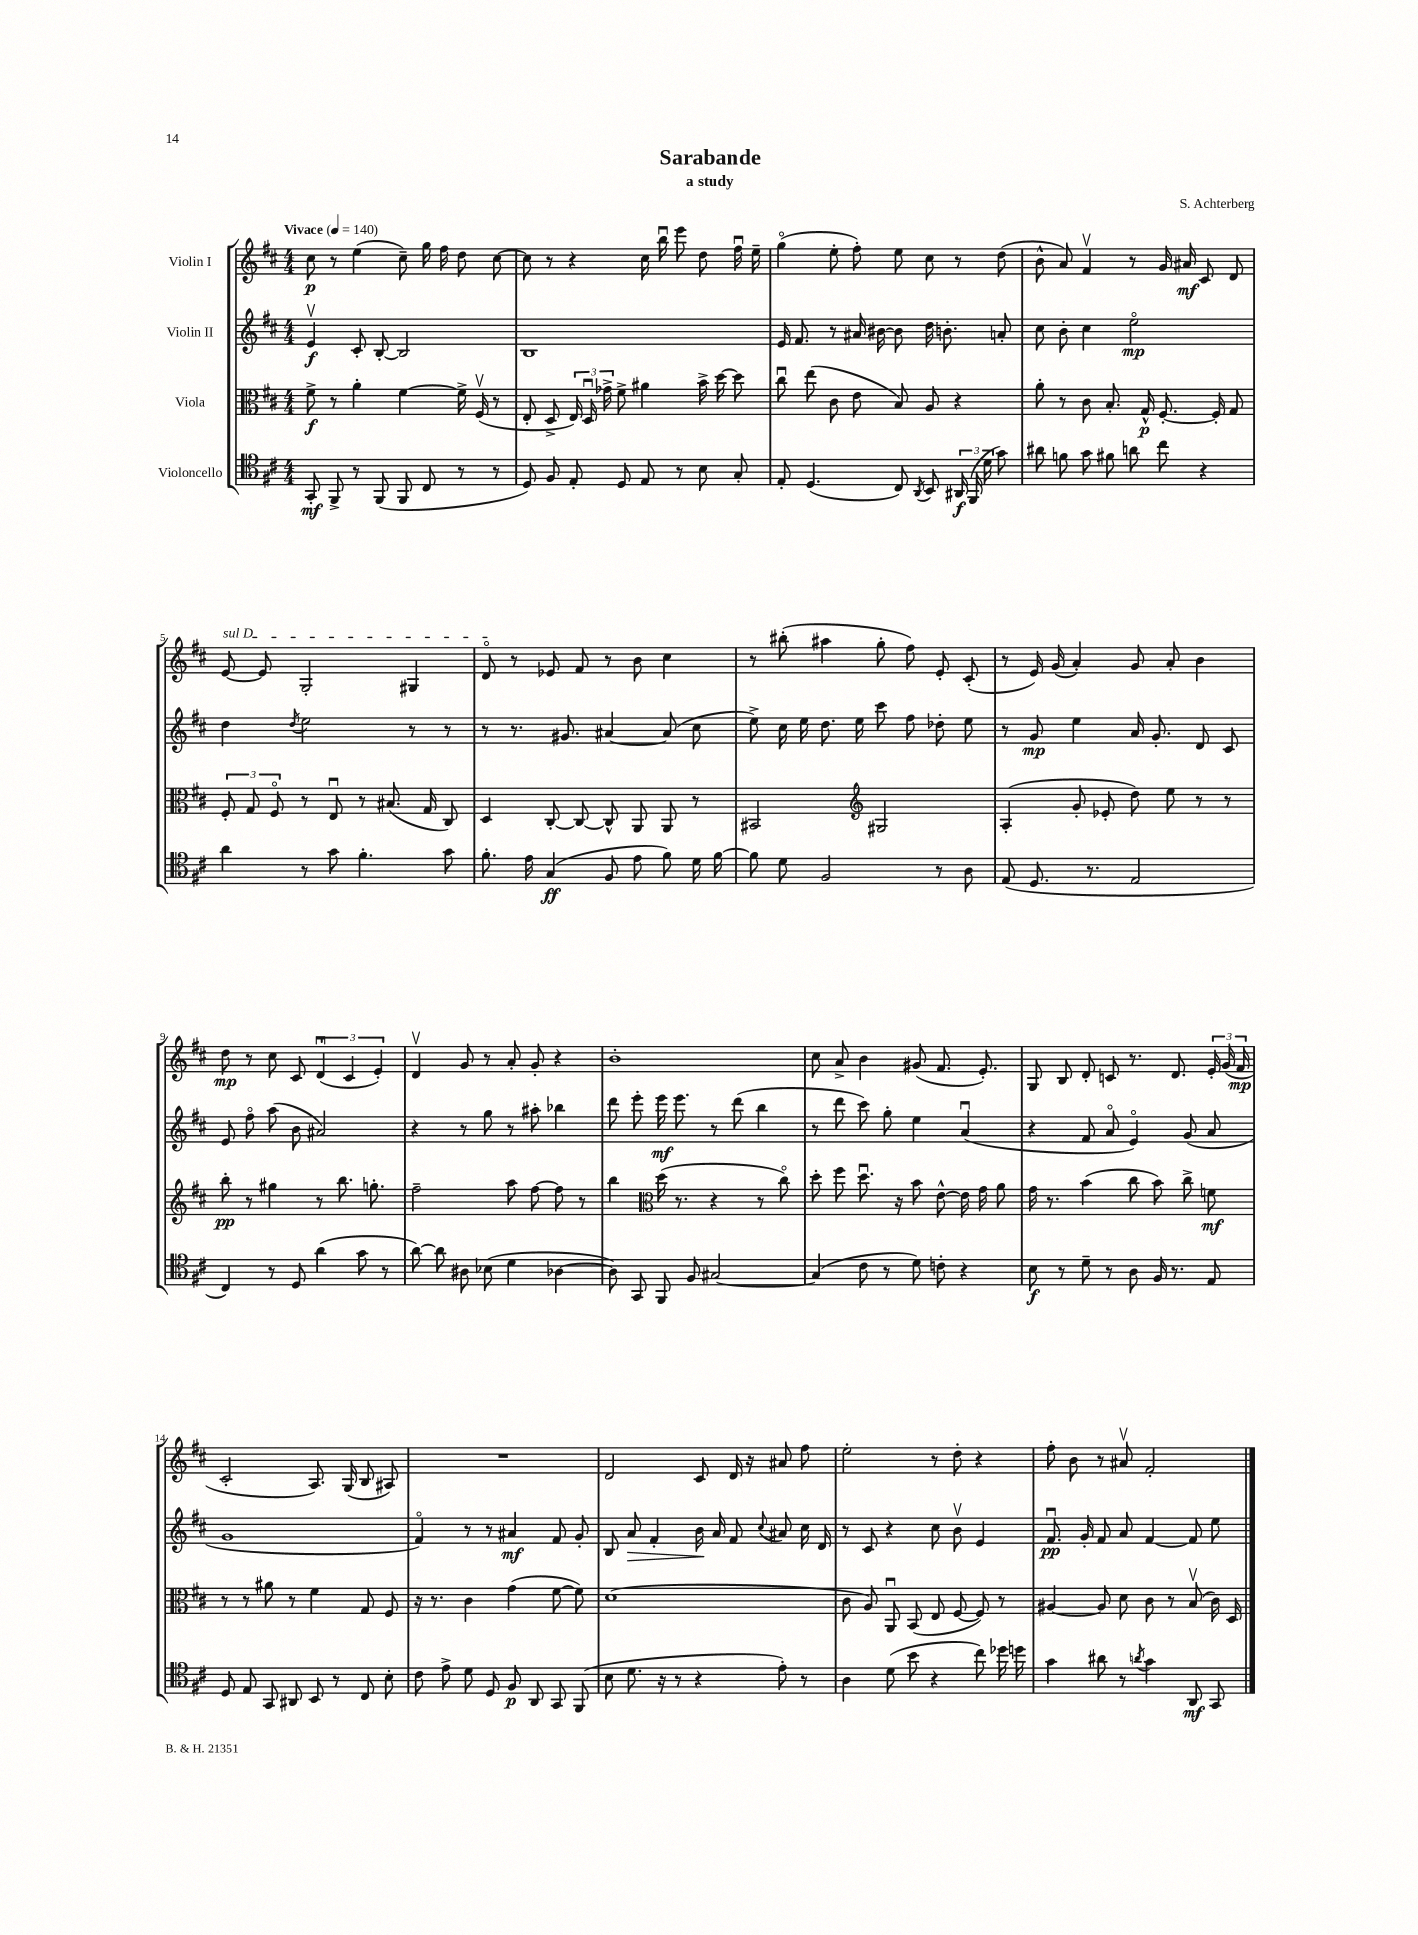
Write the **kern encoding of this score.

**kern	**kern	**kern	**kern
*staff4	*staff3	*staff2	*staff1
*clefC4	*clefC3	*clefG2	*clefG2
*k[f#c#]	*k[f#c#]	*k[f#c#]	*k[f#c#]
*M4/4	*M4/4	*M4/4	*M4/4
*MM140	*MM140	*MM140	*MM140
8GG'/	8f#^\	4ev/	8cc#\
8FF#^/	8r	.	8r
8r	4a'\	8c#'/	(4ee\
(8FF#/	.	[8B'/	.
8FF#/	[4f#\	2B/]	8cc#~\)
8C#/	.	.	16gg\
.	.	.	16ff#\
8r	16f#^\]	.	8dd\
.	(16F#v/	.	.
8r	8r	.	[8cc#\
=	=	=	=
8D/)	8E'/	1B	8cc#\]
8F#/	8D^/	.	8r
8E'/	24E/)	.	4r
.	24Du/	.	.
.	24g-^\	.	.
8D/	8f#^\	.	.
8E/	4a#\	.	16cc#\
.	.	.	16bbu\
8r	.	.	8eee\
8B\	16b^\	.	8dd\
.	[16dd\	.	.
8G'/	8dd\]	.	16ff#u\
.	.	.	16ee~\
=	=	=	=
8E'/	8cc#u\	16e/	(4ggo\
.	.	8.f#/	.
(4.D/	(8ee\	.	.
.	8c#\	8r	8ee'\
.	8e\	16a#/	8ff#'\)
.	.	[16b#\	.
8C#/)	8B/)	8b#\]	8ee\
8qAA/	.	.	.
8BB/	8A/	16dd\	8cc#\
.	.	8.b'\	.
24AA#/	4r	.	8r
(24FF#/	.	.	.
24d\	.	.	.
8g\)	.	8a'/	(8dd\
=	=	=	=
8a#\	8a'\	8cc#\	8b^^\
8f\	8r	8b'\	8a/)
8g\	8c#\	4cc#\	4f#v/
8f#\	8.B'/	.	.
8a\	.	2eeo\	8r
.	16G^^/	.	.
8cc#\	[8.F#'/	.	16g/
.	.	.	16a#/
4r	.	.	8c#/
.	16F#'/]	.	.
.	8G/	.	8d/
=	=	=	=
4a\	12F#'/	4dd\	[8e/
.	12G/	.	.
.	.	.	8e/]
.	12F#o/	.	.
.	.	8qdd/	.
8r	8r	2ee\	2G'/
8g\	8Eu/	.	.
4.f#'\	8r	.	.
.	(8.B#/	.	.
.	.	8r	4G#/
.	16G/	.	.
8g\	8C#/)	8r	.
=	=	=	=
8.f#'\	4D/	8r	8do/
.	.	8.r	8r
16e\	.	.	.
(4G/	[8C#'/	.	8e-/
.	.	8.g#/	.
.	8C#/_	.	8f#/
8F#/	8C#^^/]	[4a#/	8r
8e\	8AA/	.	8b\
8f#\)	8AA/	(8a#/]	4cc#\
16d\	8r	8cc#\	.
[16f#\	.	.	.
=	=	=	=
8f#\]	2BB#/	8ee^\)	8r
8d\	.	16cc#\	(8bb#'\
.	.	16ee\	.
2F#/	.	8.dd\	4aa#\
.	.	16ee\	.
*	*clefG2	*	*
.	2G#/	8ccc#\	8gg'\
.	.	8ff#\	8ff#\)
8r	.	8dd-'\	8e'/
8A\	.	8ee\	(8c#'/
=	=	=	=
(8E/	(4A'/	8r	8r
8.D/	.	8g/	16e/)
.	.	.	(16g/
.	8g'/	4ee\	4a'/)
8.r	.	.	.
.	8e-'/	.	.
2E/	8dd\)	16a/	8g/
.	.	8.g'/	.
.	8ee\	.	8a'/
.	8r	8d/	4b\
.	8r	8c#/	.
=	=	=	=
4C#/)	8bb'\	8e/	8dd\
.	8r	8ff#o\	8r
8r	4gg#\	(8aa\	8cc#\
8D/	.	8b\	8c#/
(4a\	8r	2a#/)	(6du/
.	8.bb\	.	.
.	.	.	6c#/
8g\	.	.	.
.	8.gg'\	.	.
.	.	.	6e'/)
8r	.	.	.
=	=	=	=
[8a\)	2ff#~\	4r	4dv/
8a\]	.	.	.
8A#\	.	8r	8g/
(8B-\	.	8gg\	8r
4d\	8aa\	8r	8a'/
.	[8ff#\	8aa#'\	8g'/
[4A-\	8ff#\]	4bb-\	4r
.	8r	.	.
=	=	=	=
8A-\])	4bb\	8ddd\	1b'
8GG/	.	8eee'\	.
*	*clefC3	*	*
8FF#/	(16dd\	16eee\	.
.	8.r	8.eee\	.
8F#/	.	.	.
[2G#/	4r	8r	.
.	.	(8ddd\	.
.	8r	4bb\	.
.	8cc#o\)	.	.
=	=	=	=
(4G#/]	8dd'\	8r	8cc#\
.	8ff#\	8ddd\	8a^/
8c#\	8.ddu\	8ccc#\)	4b\
8r	.	8gg'\	.
.	16r	.	.
8d\)	8b\	4ee\	(8g#/
8c'\	[8e^^\	.	8.f#/
4r	16e\]	(4au/	.
.	16g\	.	8.e'/)
.	8a\	.	.
=	=	=	=
8B\	16g\	4r	8G/
.	8.r	.	.
8r	.	.	8B/
8d~\	(4b\	8f#/	8d'/
8r	.	8ao/	8c/
8A\	8cc#\	4eo/)	8.r
16F#/	8b\)	.	.
8.r	.	.	8.d/
.	8cc#^\	(8g/	.
8E/	8f\	8a/	24e'/
.	.	.	(24g/
.	.	.	24f#/
=	=	=	=
8D/	8r	1g	2c#'/
8E/	8r	.	.
8GG/	8a#\	.	.
8AA#/	8r	.	.
8BB/	4f#\	.	8.A/)
8r	.	.	.
.	.	.	(16G/
8C#/	8G/	.	8B/
8B'\	8F#/	.	8A#/)
=	=	=	=
8c#\	16r	4f#o/)	1r
.	8.r	.	.
8e^\	.	.	.
8d\	4c#\	8r	.
8D/	.	8r	.
8F#/	(4g\	4a#/	.
8AA/	.	.	.
8GG/	[8f#\	8f#/	.
(8FF#/	8f#\])	8g'/	.
=	=	=	=
8B\	(1d	8B/	2d/
8.d\	.	8a/	.
.	.	4f#'/	.
16r	.	.	.
8r	.	.	.
4r	.	16b\	8c#/
.	.	16a/	.
.	.	8f#/	16d/
.	.	.	16r
.	.	8qqcc#/	.
8e'\)	.	8a#/	8a#/
8r	.	16cc#\	8ff#\
.	.	16d/	.
=	=	=	=
4A\	8c#\	8r	2ee'\
.	8A/)	8c#/	.
(8d\	8AAu/	4r	.
8b\	(8BB/	.	.
4r	8E/	8cc#\	8r
.	[8F#/	8bv\	8dd'\
8cc#\)	8F#/])	4e/	4r
16dd-\	8r	.	.
16dd\	.	.	.
=	=	=	=
4g\	[4A#/	8.f#u/	8ff#'\
.	.	.	8b\
.	.	16g'/	.
8a#\	8A#/]	8f#/	8r
8r	8d\	8a/	8a#v/
8qa/	.	.	.
4g\	8c#\	[4f#/	2f#'/
.	8r	.	.
8AA/	(8Bv/	8f#/]	.
8GG/	16c#\)	8ee\	.
.	16D/	.	.
==	==	==	==
*-	*-	*-	*-
